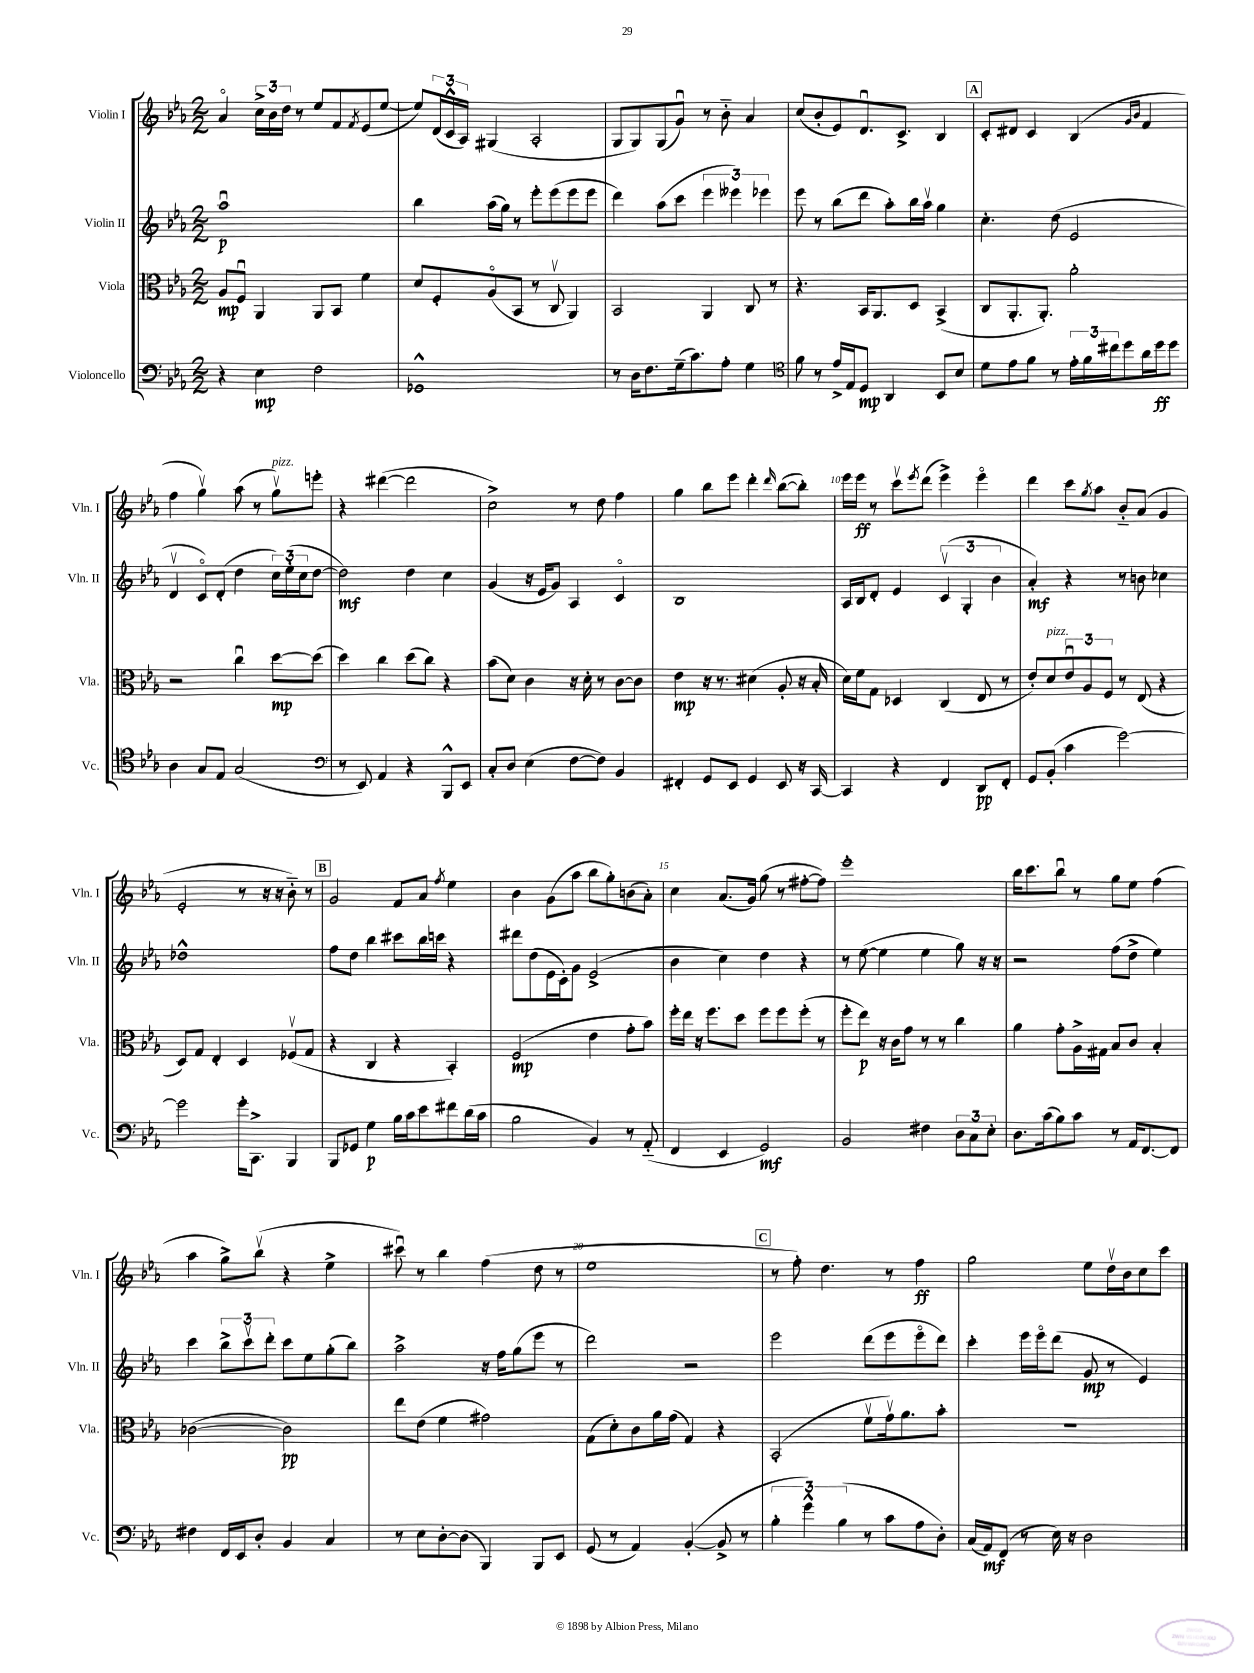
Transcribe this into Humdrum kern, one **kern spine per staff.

**kern	**kern	**kern	**kern
*staff4	*staff3	*staff2	*staff1
*clefF4	*clefC3	*clefG2	*clefG2
*k[b-e-a-]	*k[b-e-a-]	*k[b-e-a-]	*k[b-e-a-]
*M2/2	*M2/2	*M2/2	*M2/2
4r	8A-	1aa-u	4a-o
.	8Fu	.	.
4E-	4AA-	.	24cc^
.	.	.	24b-
.	.	.	24dd
.	.	.	8r
2F	8AA-	.	8ee-
.	8BB-	.	8f
.	.	.	8qf
.	4f	.	(8e-
.	.	.	[8ee-
=	=	=	=
1GG-^^	8d	4bb-	8ee-])
.	8F'	.	(24d
.	.	.	24c^^
.	.	.	24A-)
.	(8A-o	(16aa-	(4G#
.	.	16gg)	.
.	8BB-	8r	.
.	8r	8eee-'	2A-'
.	8Cv	(8eee-	.
.	4AA-)	8eee-	.
.	.	8eee-	.
=	=	=	=
8r	2BB-	4ddd)	8G
16D	.	.	8G)
8.F	.	.	.
.	.	(8aa-	(8G
(16G~	.	8ccc	8gu)
8.c)	.	.	.
.	4AA-	6eee-	8r
8A-'	.	.	8b-'~
.	.	6eee--)	.
4G	8C	.	4a-
.	.	6eee-	.
.	8r	.	.
=	=	=	=
*clefC4	*	*	*
8f	4.r	8eee-	(8cc
8r	.	8r	8b-'
16e-^	.	(8bb-	8e-)
16E-	.	.	.
8D	16BB-	8ddd	8.du
.	8.AA-	.	.
4AA-	.	8aa-')	.
.	.	.	8.c^
.	8D	16bb-	.
.	.	16aa-v	.
8BB-	(4BB-^	4gg	4B-
8B-	.	.	.
=	=	=	=
8d	8C	4.cc'	8c'
8e-	8.AA-'	.	8d#
8f	.	.	4c
.	8.AA-')	.	.
8r	.	(8dd	.
24e-'	2a-'	2e-	(4B-
24f	.	.	.
24cc#	.	.	.
8dd	.	.	.
.	.	.	16qqg
.	.	.	16qqb-
16a-	.	.	4f
16dd	.	.	.
8dd	.	.	.
=	=	=	=
4A-	2r	4dv	4ff
8G	.	8co)	4ggv)
8E-	.	(8d'	.
(2G	4ccu	4dd	(8aa-
.	.	.	8r
.	[8dd	24cc)	8ggv)
.	.	(24ee-'	.
.	.	24cc	.
.	(8dd]	[8dd	8eee'
=	=	=	=
*clefF4	*	*	*
8r	4dd)	2dd])	4r
8EE-)	.	.	.
4AA-	4cc	.	([4ddd#
4r	(8dd	4dd	2ddd#]
.	8cc)	.	.
8BBB-^^	4r	4cc	.
8EE-	.	.	.
=	=	=	=
8C'	(8b-	(4g	2cc^)
8D	8d)	.	.
(4E-	4c	16r	.
.	.	16e-	.
.	.	8g)	.
[8F	16r	4A-	8r
.	16d'	.	.
8F])	8r	.	8dd
4BB-	[8c	4co	4ff
.	8c]	.	.
=	=	=	=
4FF#'	4e-	1B-	4gg
8GG	16r	.	8bb-
.	8.r	.	.
8EE-	.	.	8eee-
4GG	(4d#	.	4ddd'
.	.	.	16qqddd
8EE-	8A-'	.	([8bb-
16r	16r	.	8bb-'])
[16CC	16B-'	.	.
=	=	=	=
4CC]	16d)	16A-	16eee-
.	16f	16B-	16eee-
.	8G	8d'	8r
4r	4D-	4e-	8cccv
.	.	.	8qeee-
.	.	.	(8ddd
4FF	(4C	(6cv	4eee-^)
.	.	6G'	.
8DD	8E-	.	4eee-o
.	.	6b-	.
8FF'	8r	.	.
=	=	=	=
8GG	8e-')	4a-')	4ddd
(8BB-'	8d	.	.
4c	12e-u	4r	8ccc
.	12A-	.	.
.	.	.	8qgg
.	.	.	8aa-
.	12F	.	.
[2g)	8r	8r	8b-'~
.	(8E-	8b	(8a-
.	4r	4cc-	4g
=	=	=	=
2g]	8D)	1dd-^^	2e-'
.	8G	.	.
.	4E-'	.	.
16g'	4D	.	8r
8.CC^	.	.	.
.	.	.	16r
.	.	.	16r
4BBB-	(8F-v	.	8b-'~)
.	8G	.	8r
=	=	=	=
8BBB-	4r	8ff	2g
8GG-	.	8dd	.
4G	4C	4bb-	.
16B-	4r	8ccc#	8f
16c	.	.	.
8e-	.	16bb-	8a-
.	.	16ccc	.
.	.	.	8qff
8f#	4BB-')	4r	4ee-
(16d	.	.	.
16c	.	.	.
=	=	=	=
2B-	(2F	8ddd#	4b-
.	.	(8dd	.
.	.	16e-	(8g
.	.	16c')	.
.	.	8g	8aa-
4BB-)	4e-	(2e-^	8bb-
.	.	.	8gg')
8r	8g'	.	(8b
(8AA-'~	8b-)	.	8a-')
=	=	=	=
4FF	16ff'	4b-	4cc
.	16ee-	.	.
.	16r	.	.
.	8.ff	.	.
4EE-	.	4cc)	(8.a-
.	8dd	.	.
.	.	.	16g)
2GG)	8ff	4dd	(8gg
.	8ff	.	8r
.	(8ff'	4r	[8ff#'
.	8r	.	8ff#])
=	=	=	=
2BB-	8ff'	8r	1eee-'
.	8ee-)	([8ee-	.
.	16r	4ee-]	.
.	16c	.	.
.	8g	.	.
4F#	8r	4ee-	.
.	8r	.	.
12D	4cc	8gg)	.
12C	.	.	.
.	.	16r	.
12E-'	.	.	.
.	.	16r	.
=	=	=	=
8.D	4a-	2r	16bb-
.	.	.	8.ccc
(16c	.	.	.
8B-)	8g'	.	8bb-u
8c	16A-^	.	8r
.	16G#	.	.
8r	8B-	(8ff	8gg
16AA-	8c	8dd^	8ee-
[8.FF	.	.	.
.	4B-'	4ee-)	(4ff
8FF]	.	.	.
=	=	=	=
4F#	([2c-	4ccc	4aa-
16FF	.	12bb-^	8gg^)
16EE-	.	.	.
.	.	12cccv	.
8D'	.	.	(8bb-v
.	.	12ddd'	.
4BB-	2c-])	8ccc	4r
.	.	8ee-	.
4C	.	(8gg'	4ee-^
.	.	8bb-)	.
=	=	=	=
8r	8ee-	2aa-^	8ccc#u)
8E-	(8e-	.	8r
[8D'	4f	.	4bb-
(8D]	.	.	.
4BBB-)	2g#)	16r	(4ff
.	.	16ff	.
.	.	(8gg	.
8BBB-	.	8eee-	8dd
8EE-	.	8r	8r
=	=	=	=
(8GG	(8G	2ddd)	1ee-
8r	8d')	.	.
4AA-)	8c	.	.
.	16a-	.	.
.	(16g	.	.
([4BB-'	4G)	2r	.
8BB-^]	4r	.	.
8r	.	.	.
=	=	=	=
6B-'	(2BB-'	2eee-	8r
.	.	.	8ff')
6g^^)	.	.	.
.	.	.	4.dd
(6B-	.	.	.
8r	8fv	(8ddd	.
8c	16gv)	8eee-	8r
.	8.a-	.	.
8A-	.	8eee-o	4ff
8D')	8b-'	8ddd)	.
=	=	=	=
(16C	1r	4ccc'	2gg
16AA-)	.	.	.
(8FF	.	.	.
8r	.	16eee-	.
.	.	16eee-o	.
16E-)	.	(8ddd	.
16r	.	.	.
2D	.	8g	8ee-
.	.	8r	16ddv
.	.	.	16b-
.	.	4e-)	8cc
.	.	.	8ccc
==	==	==	==
*-	*-	*-	*-
